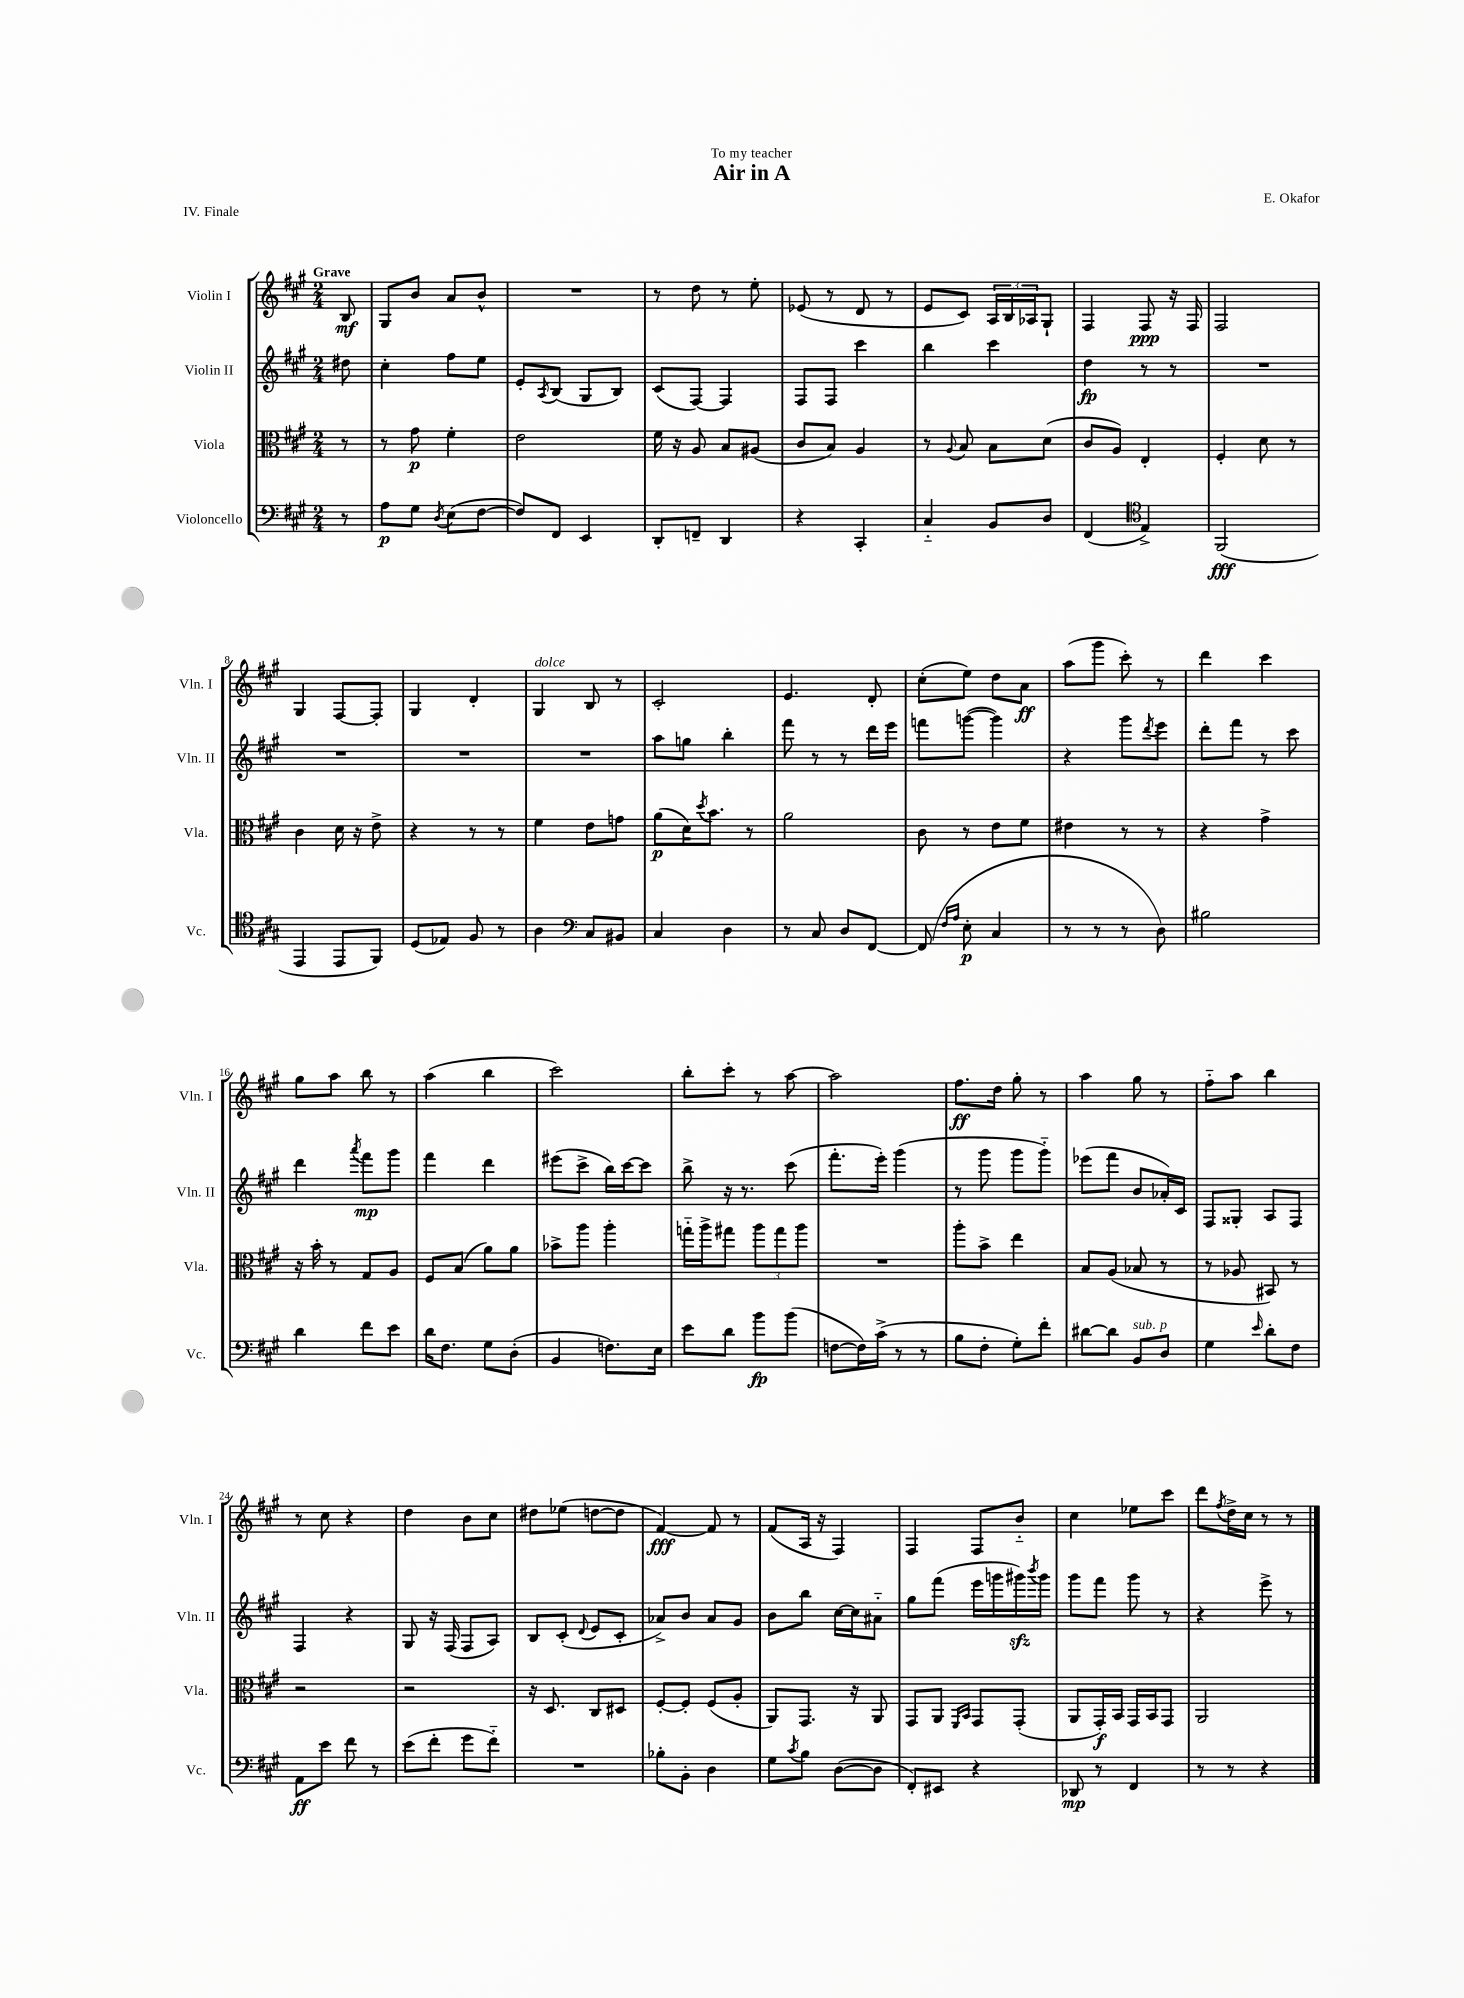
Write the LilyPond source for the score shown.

\header { title = "Air in A" composer = "E. Okafor" dedication = "To my teacher" piece = "IV. Finale" }
<<
\new StaffGroup <<
\new Staff = "s0" \with { instrumentName = "Violin I" shortInstrumentName = "Vln. I" } {
    \clef treble \key a \major \numericTimeSignature \time 2/4 \partial 8 \tempo "Grave"
    b8\mf |
    gis8 b'8 a'8 b'8-^ |
    R2 |
    r8 d''8 r8 e''8-. |
    ees'8( r8 d'8 r8 |
    e'8 cis'8) \tuplet 3/2 { a16 b16 aes16 } gis8-! |
    fis4 fis8\ppp r16 fis16 |
    fis2 |
    gis4 fis8~ fis8-. |
    gis4 d'4-. |
    gis4^\markup { \italic "dolce" } b8 r8 |
    cis'2-. |
    e'4. d'8-. |
    cis''8-.( e''8) d''8 a'8\ff |
    a''8( gis'''8 cis'''8-.) r8 |
    d'''4 cis'''4 |
    gis''8 a''8 b''8 r8 |
    a''4( b''4 |
    cis'''2) |
    b''8-. cis'''8-. r8 a''8~ |
    a''2 |
    fis''8.\ff d''16 gis''8-. r8 |
    a''4 gis''8 r8 |
    fis''8-_ a''8 b''4 |
    r8 cis''8 r4 |
    d''4 b'8 cis''8 |
    dis''8 ees''8( d''8~ d''8 |
    fis'4~\fff) fis'8 r8 |
    fis'8( a16 r16 fis4) |
    fis4 fis8 b'8-_ |
    cis''4 ees''8 cis'''8 |
    d'''8 \acciaccatura { fis''8 } d''16-> cis''16 r8 r8 \bar "|." |
}
\new Staff = "s1" \with { instrumentName = "Violin II" shortInstrumentName = "Vln. II" } {
    \clef treble \key a \major \numericTimeSignature \time 2/4 \partial 8
    dis''8 |
    cis''4-. fis''8 e''8 |
    e'8-. \acciaccatura { a8 } b8( gis8 b8) |
    cis'8( fis8~) fis4 |
    fis8 fis8 cis'''4 |
    b''4 cis'''4 |
    d''4\fp r8 r8 |
    R2 |
    R2 |
    R2 |
    R2 |
    a''8 g''8 b''4-. |
    fis'''8 r8 r8 d'''16 e'''16 |
    f'''8 g'''8~( g'''4) |
    r4 gis'''8 \acciaccatura { d'''8 } e'''8 |
    d'''8-. fis'''8 r8 cis'''8 |
    d'''4 \acciaccatura { a'''8 } fis'''8\mp gis'''8 |
    fis'''4 d'''4 |
    eis'''8( cis'''8-> b''16) cis'''16~ cis'''8 |
    b''8-> r16 r8. cis'''8( |
    fis'''8.-. e'''16-.) gis'''4( |
    r8 gis'''8 gis'''8 gis'''8-_) |
    ees'''8( fis'''8 b'8 aes'16-.) cis'16 |
    fis8 gisis8-. a8 fis8 |
    fis4 r4 |
    gis8 r16 fis16( fis8 a8) |
    b8 cis'8-.( \appoggiatura { d'8 } e'8 cis'8-. |
    aes'8->) b'8 aes'8 gis'8 |
    b'8 b''8 cis''16~ cis''16 ais'8-_ |
    gis''8 fis'''8( e'''16 g'''16 gis'''16\sfz) \acciaccatura { b'''8 } gis'''16 |
    gis'''8 fis'''8 gis'''8 r8 |
    r4 e'''8-> r8 \bar "|." |
}
\new Staff = "s2" \with { instrumentName = "Viola" shortInstrumentName = "Vla." } {
    \clef alto \key a \major \numericTimeSignature \time 2/4 \partial 8
    r8 |
    r8 gis'8\p fis'4-. |
    e'2 |
    fis'16 r16 a8 b8 ais8( |
    cis'8 b8) a4 |
    r8 \appoggiatura { a8 } b8 b8 d'8( |
    cis'8 a8) e4-. |
    fis4-. d'8 r8 |
    cis'4 d'16 r16 e'8-> |
    r4 r8 r8 |
    fis'4 e'8 g'8 |
    a'8\p( d'16) \acciaccatura { d''8 } b'8. r8 |
    a'2 |
    cis'8 r8 e'8 fis'8 |
    eis'4 r8 r8 |
    r4 gis'4-> |
    r16 b'16-. r8 gis8 a8 |
    fis8 b8( a'8) a'8 |
    bes'8-> a''8 a''4-. |
    g''16-_ a''16-> gis''8 \tuplet 3/2 { a''8 gis''8 a''8 } |
    R2 |
    a''8-. b'8-> e''4 |
    b8 a8( bes8 r8 |
    r8 aes8 bis,8) r8 |
    r2 |
    r2 |
    r16 d8. cis8 dis8 |
    fis8~-. fis8-. fis8( a8-. |
    a,8) gis,8. r16 a,8 |
    gis,8 a,8 \grace { fis,16 b,16 } gis,8 gis,8-.( |
    a,8 gis,16-.\f) b,16 gis,16 b,16 gis,8 |
    a,2 \bar "|." |
}
\new Staff = "s3" \with { instrumentName = "Violoncello" shortInstrumentName = "Vc." } {
    \clef bass \key a \major \numericTimeSignature \time 2/4 \partial 8
    r8 |
    a8\p gis8 \acciaccatura { d8 } e8( fis8~ |
    fis8) fis,8 e,4 |
    d,8-. f,8-- d,4 |
    r4 cis,4-. |
    cis4-_ b,8 d8 |
    fis,4( \clef tenor e4->) |
    fis,2\fff( |
    e,4 e,8 fis,8) |
    d8( ees8) fis8 r8 |
    a4 \clef bass cis8 bis,8 |
    cis4 d4 |
    r8 cis8 d8 fis,8~ |
    fis,8( \grace { fis16 a16 } e8-.\p cis4 |
    r8 r8 r8 d8) |
    bis2 |
    d'4 fis'8 e'8 |
    d'16 fis8. gis8 d8-.( |
    b,4 f8.) e16 |
    e'8 d'8 b'8\fp b'8( |
    f8~ f16) cis'16->( r8 r8 |
    b8 fis8-. gis8-.) fis'8-. |
    dis'8~ dis'8 b,8^\markup { \italic "sub. p" } d8 |
    gis4 \grace { e'16 } d'8-. fis8 |
    a,8\ff e'8 fis'8 r8 |
    e'8( fis'8-. gis'8 fis'8-_) |
    R2 |
    bes8-. b,8-. d4 |
    gis8 \acciaccatura { cis'8 } b8 d8~( d8 |
    fis,8-.) eis,8 r4 |
    des,8\mp r8 fis,4 |
    r8 r8 r4 \bar "|." |
}
>>
>>
